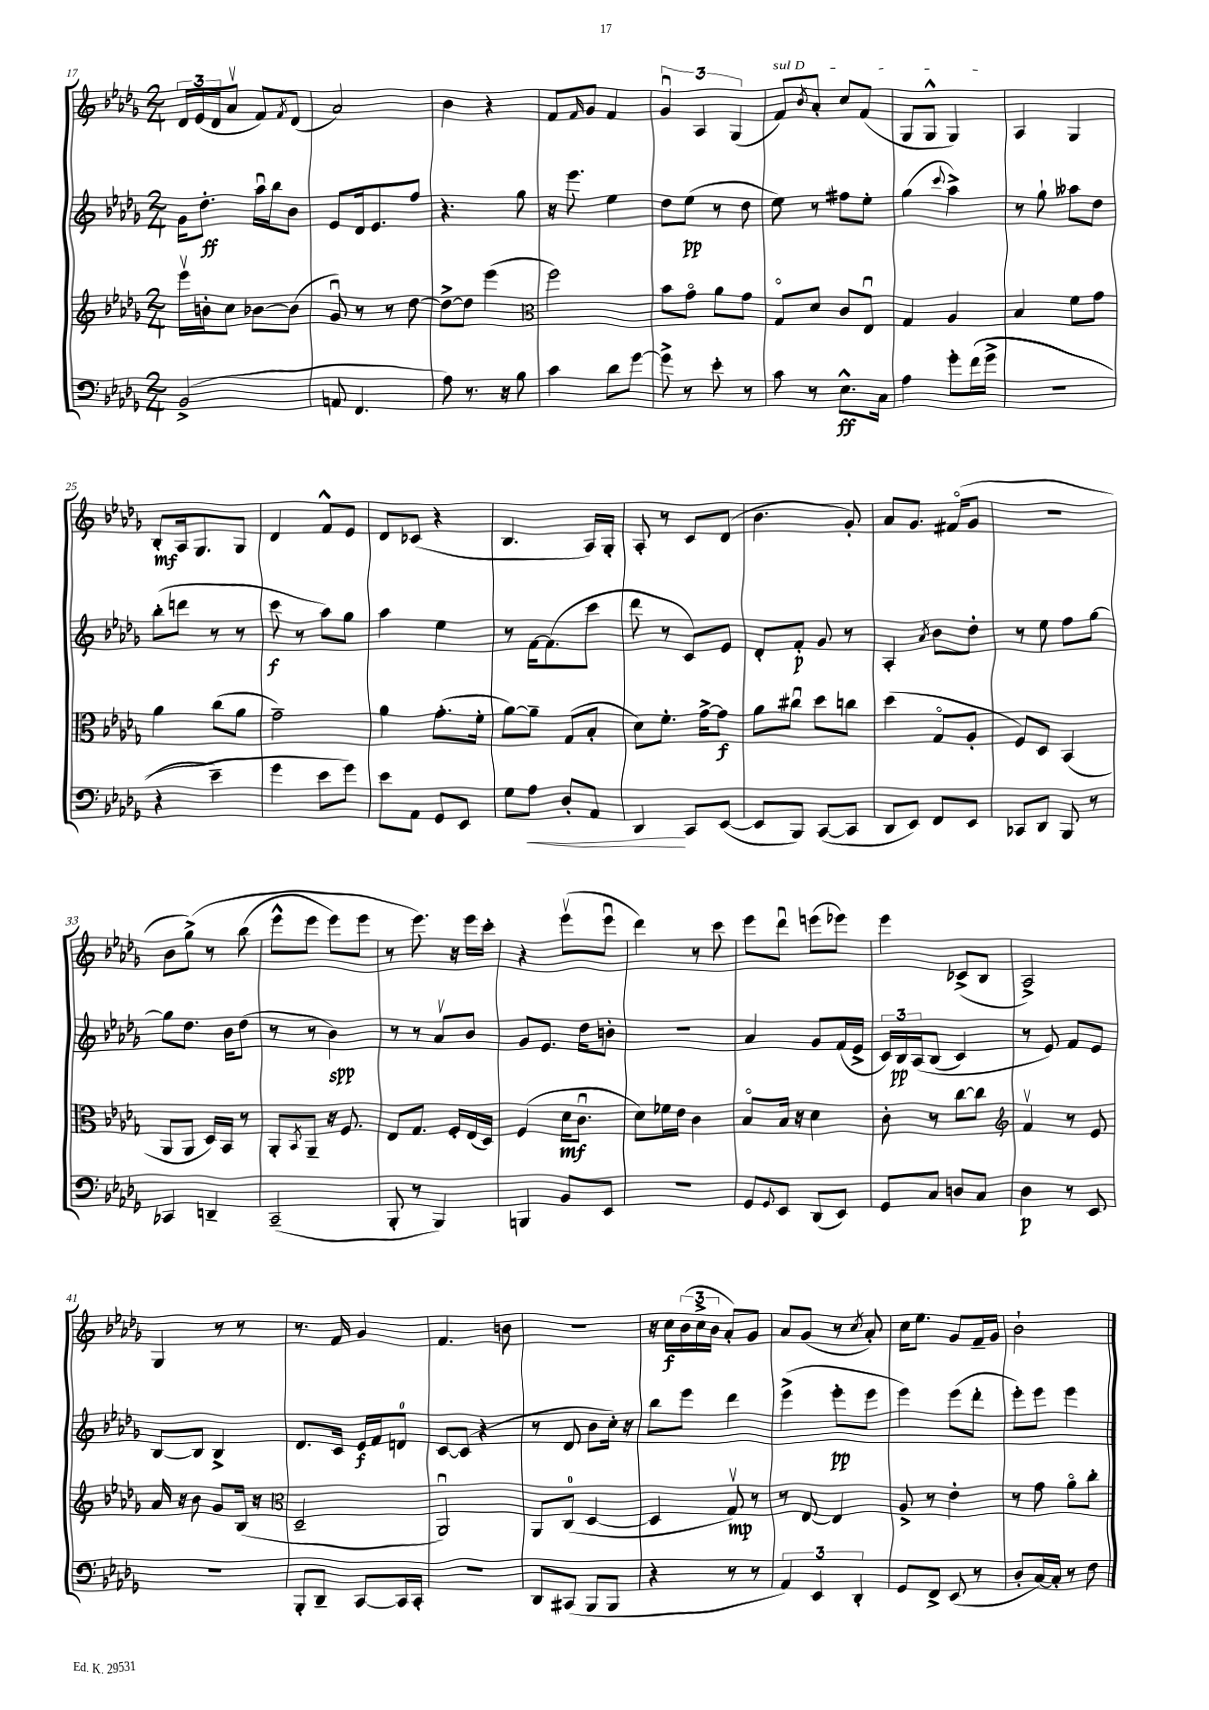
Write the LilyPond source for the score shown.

<<
\new StaffGroup <<
\new Staff = "s0" {
    \clef treble \key des \major \numericTimeSignature \time 2/4
    \tuplet 3/2 { des'16 ees'16( des'16 } aes'8\upbow f'8) \acciaccatura { f'8 } des'8( |
    aes'2) |
    bes'4 r4 |
    f'8 \grace { f'16 } ges'8 f'4 |
    \tuplet 3/2 { ges'4\downbow aes4 ges4( } |
    \once \override TextSpanner.bound-details.left.text = \markup { \italic "sul D" } f'8\startTextSpan) \acciaccatura { bes'8 } aes'8-. c''8 f'8( |
    ges8 ges8-^ ges4\stopTextSpan) |
    aes4 ges4 |
    bes8-.\mf aes16 ges8. ges8 |
    des'4 f'8-^ ees'8 |
    des'8 ces'8( r4 |
    bes4. aes16) ges16-. |
    aes8-. r8 c'8 des'8( |
    bes'4. ges'8-.) |
    aes'8 ges'8. fis'16\flageolet( ges'8 |
    R2 |
    bes'8 ges''8->)\( r8 bes''8( |
    ees'''8-^ ees'''8 ees'''8) ees'''8 |
    r8 ees'''8.\) r16 ees'''16 c'''16-. |
    r4 ees'''8\upbow( ees'''8\downbow |
    des'''4) r8 c'''8 |
    ees'''8 des'''8\downbow e'''8( ees'''8) |
    ees'''4 ces'8->( bes8 |
    aes2->) |
    ges4 r8 r8 |
    r8. f'16 ges'4 |
    f'4. b'8 |
    r2 |
    r16 c''16\f \tuplet 3/2 { bes'16( c''16-> bes'16 } aes'8-.) ges'8 |
    aes'8 ges'8( r8 \acciaccatura { c''8 } aes'8-.) |
    c''16 ees''8. ges'8 f'16-- ges'16 |
    bes'2-! \bar "|." |
}
\new Staff = "s1" {
    \clef treble \key des \major \numericTimeSignature \time 2/4
    ges'16 des''8.-.\ff aes''16\downbow bes''16 bes'8 |
    ees'8 des'16 ees'8. f''8 |
    r4. ges''8 |
    r16 ees'''8. ees''4 |
    des''8 ees''8\pp( r8 des''8 |
    ees''8) r8 fis''8 ees''8-. |
    ges''4( \appoggiatura { c'''8 } aes''4->) |
    r8 ges''8-! aeses''8 des''8 |
    bes''8-.( d'''8 r8 r8 |
    c'''8\f r8 aes''8) ges''8 |
    aes''4 ees''4 |
    r8 f'16~ f'8.( c'''8 |
    des'''8 r8 c'8) ees'8 |
    des'8-. f'8-.\p ges'8 r8 |
    aes4-. \acciaccatura { aes'8 } bes'8 des''8-. |
    r8 ees''8 f''8 ges''8~ |
    ges''8 des''8. bes'16 des''8( |
    r8 r8 bes'4\spp) |
    r8 r8 aes'8\upbow bes'8 |
    ges'8 ees'8. des''16 b'8-. |
    R2 |
    aes'4 ges'8 f'16( ees'16-> |
    \tuplet 3/2 { c'16) bes16\pp aes16\( } bes8( c'4) |
    r8 ees'8\) f'8 ees'8 |
    bes8~ bes8 bes4-> |
    des'8. c'16 ees'16\f f'16 d'8-0 |
    c'8~ c'8( r4 |
    r8 des'8 bes'8 c''16-.) r16 |
    bes''8 ees'''8 des'''4 |
    ees'''4->( ees'''8-.\pp ees'''8 |
    ees'''4) ees'''8( des'''8-. |
    ees'''8-.) ees'''8 ees'''4 \bar "|." |
}
\new Staff = "s2" {
    \clef treble \key des \major \numericTimeSignature \time 2/4
    ees'''16\upbow b'16-. c''8 bes'8~ bes'8( |
    ges'8\downbow) r8 r8 des''8~ |
    des''8~-> des''8 ees'''4( |
    \clef alto f''2) |
    bes'8 ges'8\flageolet aes'8 ges'8 |
    ges8\flageolet des'8 c'8 ees8\downbow |
    ges4 aes4 |
    bes4 f'8 ges'8 |
    aes'4 c''8( aes'8 |
    ges'2--) |
    aes'4 ges'8.-.( f'16-. |
    aes'8~) aes'8-- ges8( bes8-. |
    des'8) f'8.-. ges'16~-> ges'8\f |
    aes'8 cis''8\downbow des''8 c''8 |
    des''4( ges8\flageolet aes8-. |
    f8) des8 bes,4( |
    aes,8 aes,8 des16) bes,16 r8 |
    aes,8-. \acciaccatura { bes,8 } aes,8-- r16 f8. |
    ees8 ges8. f16-. ees16( des16) |
    f4( des'16\mf c'8.\downbow |
    des'8) fes'16 ees'16 c'4 |
    bes8\flageolet bes16 r16 des'4 |
    c'8-. r8 c''8~ c''8 |
    \clef treble f'4\upbow r8 ees'8 |
    aes'16 r16 bes'8 ges'8 bes16( r16 |
    \clef alto des2-- |
    aes,2\downbow) |
    aes,8 c8-0( des4~ |
    des4 ges8\upbow\mp) r8 |
    r8 ees8~ ees4 |
    aes8-> r8 ees'4-. |
    r8 ges'8 aes'8\flageolet c''8-. \bar "|." |
}
\new Staff = "s3" {
    \clef bass \key des \major \numericTimeSignature \time 2/4
    bes,2->( |
    a,8 f,4. |
    aes8) r8. r16 bes8 |
    c'4 des'8 ges'8~ |
    ges'8-> r8 ees'8-. r8 |
    c'8 r8 ees8.-^\ff c16 |
    aes4 ges'8-. f'16(\( ges'16-> |
    r2 |
    r4 ees'4--) |
    ges'4 ees'8 ges'8\) |
    ees'8 aes,8 ges,8 ees,8 |
    ges8 aes8\< des8-. aes,8 |
    des,4\! c,8 ees,8~( |
    ees,8 bes,,8) c,8~( c,8 |
    des,8 ees,8) f,8 ees,8 |
    ces,8 des,8 bes,,8 r8 |
    ces,4 d,4-- |
    c,2--( |
    bes,,8-. r8 bes,,4) |
    b,,4 bes,8 ees,8 |
    r2 |
    ges,8 \appoggiatura { ges,8 } ees,8 des,8( ees,8) |
    ges,8 c8 d8 c8 |
    des4\p r8 ees,8 |
    r2 |
    bes,,8-. des,8-- c,8~ c,16 c,16-. |
    R2 |
    des,8 cis,8( bes,,8 bes,,8 |
    r4 r8 r8 |
    \tuplet 3/2 { aes,4) ees,4 des,4-. } |
    ges,8 f,8-> ees,8( r8 |
    des8-. c16~) c16-. r8 f8 \bar "|." |
}
>>
>>
\layout { \context { \Score currentBarNumber = #17 } }
